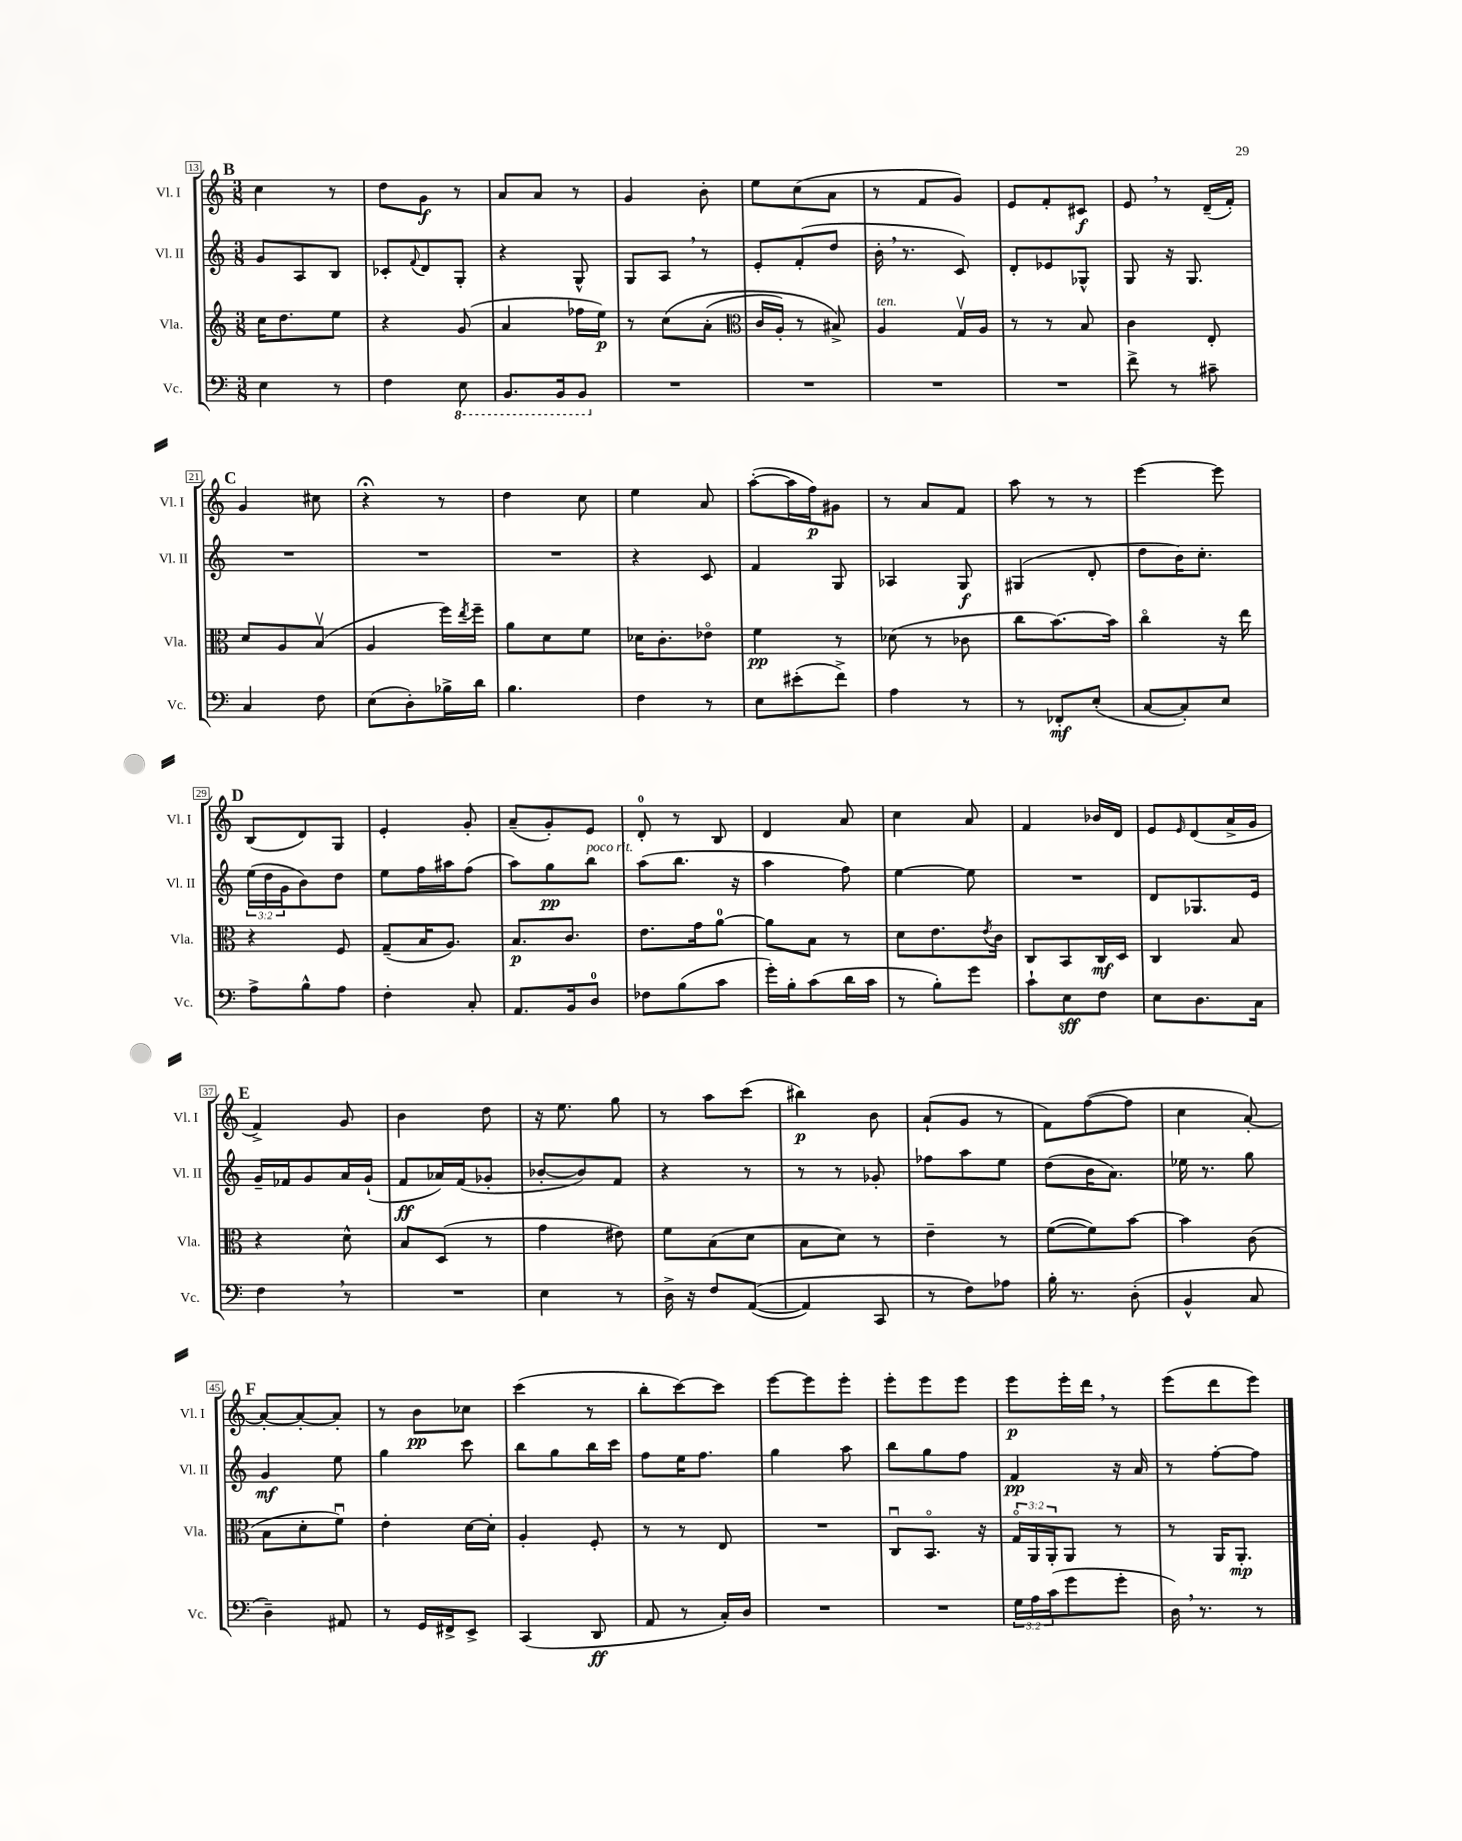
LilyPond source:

<<
\new StaffGroup <<
\new Staff = "s0" \with { instrumentName = "Vl. I" shortInstrumentName = "Vl. I" } {
    \clef treble \key c \major \numericTimeSignature \time 3/8
    \mark \markup { \bold "B" } c''4 r8 |
    d''8 g'8\f r8 |
    a'8 a'8 r8 |
    g'4 b'8-. |
    e''8 c''8( a'8 |
    r8 f'8 g'8) |
    e'8 f'8-. cis'8\f |
    e'8 \breathe r8 d'16--( f'16-.) |
    \mark \markup { \bold "C" } g'4 cis''8 |
    r4\fermata r8 |
    d''4 c''8 |
    e''4 a'8 |
    a''8~-.( a''16 f''16\p) gis'8 |
    r8 a'8 f'8 |
    a''8 r8 r8 |
    e'''4~ e'''8 |
    \mark \markup { \bold "D" } b8( d'8) g8 |
    e'4-. g'8-. |
    a'8--( g'8-.) e'8 |
    d'8-0-. r8 b8 |
    d'4 a'8 |
    c''4 a'8 |
    f'4 bes'16 d'16 |
    e'8 \grace { e'16 } d'8( a'16-> g'16 |
    \mark \markup { \bold "E" } f'4->) g'8 |
    b'4 d''8 |
    r16 e''8. g''8 |
    r8 a''8 c'''8( |
    bis''4\p) b'8 |
    a'8-!( g'8 r8 |
    f'8) f''8~( f''8 |
    c''4 a'8~-.) |
    \mark \markup { \bold "F" } a'8~-. a'8~-. a'8-. |
    r8 b'8\pp ces''8 |
    c'''4( r8 |
    b''8-. c'''8~) c'''8 |
    e'''8~ e'''8 e'''8-. |
    e'''8-. e'''8 e'''8 |
    e'''8\p e'''16-. d'''16 \breathe r8 |
    e'''8( d'''8 e'''8) \bar "|." |
}
\new Staff = "s1" \with { instrumentName = "Vl. II" shortInstrumentName = "Vl. II" } {
    \clef treble \key c \major \numericTimeSignature \time 3/8 \override Staff.TupletNumber.text = #tuplet-number::calc-fraction-text
    \mark \markup { \bold "B" } g'8 a8 b8 |
    ces'8-. \appoggiatura { f'8 } d'8 g8-. |
    r4 g8-^ |
    g8 a8 \breathe r8 |
    e'8-. f'8-.( d''8 |
    b'16-. \breathe r8. c'8) |
    d'8-. ees'8 ges8-^ |
    g8 r16 g8. |
    \mark \markup { \bold "C" } R4. |
    R4. |
    R4. |
    r4 c'8 |
    f'4 g8 |
    aes4 g8\f |
    gis4( d'8-. |
    d''8 b'16) c''8.-. |
    \mark \markup { \bold "D" } \tuplet 3/2 { e''16( d''16 g'16 } b'8) d''8 |
    e''8 f''16 ais''16 f''8( |
    a''8) g''8\pp b''8^\markup { \italic "poco rit." } |
    a''8( b''8. r16 |
    a''4 f''8) |
    e''4~ e''8 |
    R4. |
    d'8 ges8. e'16 |
    \mark \markup { \bold "E" } g'16-- fes'16 g'8 a'16 g'16-!( |
    f'8\ff aes'16) f'16( ges'8-. |
    bes'8~-. bes'8) f'8 |
    r4 r8 |
    r8 r8 ges'8-. |
    fes''8 a''8 e''8 |
    d''8( b'16 a'8.) |
    ees''16 r8. g''8 |
    \mark \markup { \bold "F" } g'4\mf e''8 |
    g''4 c'''8 |
    b''8 g''8 b''16 c'''16 |
    f''8 e''16 f''8. |
    g''4 a''8 |
    b''8 g''8 f''8 |
    f'4\pp r16 a'16 |
    r8 f''8~-. f''8 \bar "|." |
}
\new Staff = "s2" \with { instrumentName = "Vla." shortInstrumentName = "Vla." } {
    \clef treble \key c \major \numericTimeSignature \time 3/8 \override Staff.TupletNumber.text = #tuplet-number::calc-fraction-text
    \mark \markup { \bold "B" } c''16 d''8. e''8 |
    r4 g'8( |
    a'4 fes''16 e''16\p) |
    r8 c''8\( a'8-.( |
    \clef alto c'16 a16-.) r8 bis8->\) |
    a4^\markup { \italic "ten." } g16\upbow a16 |
    r8 r8 b8 |
    c'4 e8-. |
    \mark \markup { \bold "C" } d'8 a8 b8\upbow( |
    a4 f''16) \acciaccatura { e''8 } f''16-- |
    a'8 d'8 f'8 |
    des'16 c'8.-. ees'8\flageolet |
    f'4\pp r8 |
    des'8( r8 ces'8 |
    c''8 b'8.~) b'16 |
    c''4\flageolet r16 e''16 |
    \mark \markup { \bold "D" } r4 f8 |
    g8--( b16 a8.) |
    b8.\p c'8. |
    e'8. g'16 a'8-0~ |
    a'8 b8 r8 |
    d'8 e'8. \acciaccatura { e'8 } c'16 |
    c8 b,8 c16\mf d16 |
    c4 b8 |
    \mark \markup { \bold "E" } r4 d'8-^ |
    b8 d8( r8 |
    g'4 eis'8) |
    f'8 b8( d'8 |
    b8 d'8) r8 |
    e'4-- r8 |
    f'8~( f'8) b'8~ |
    b'4 c'8( |
    \mark \markup { \bold "F" } b8 d'8-. f'8\downbow) |
    e'4-. d'16~ d'16-. |
    a4-. f8-. |
    r8 r8 e8 |
    R4. |
    c8\downbow b,8.\flageolet r16 |
    \tuplet 3/2 { g16\flageolet a,16 a,16-. } a,8 r8 |
    r8 a,16 a,8.-.\mp \bar "|." |
}
\new Staff = "s3" \with { instrumentName = "Vc." shortInstrumentName = "Vc." } {
    \clef bass \key c \major \numericTimeSignature \time 3/8 \override Staff.TupletNumber.text = #tuplet-number::calc-fraction-text
    \mark \markup { \bold "B" } e4 r8 |
    f4 \ottava #-1 e,8 |
    b,,8. b,,16 b,,8 \ottava #0 |
    R4. |
    R4. |
    R4. |
    R4. |
    f'8-> r8 cis'8-- |
    \mark \markup { \bold "C" } c4 f8 |
    e8( d8-.) bes16-> d'16 |
    b4. |
    f4 r8 |
    e8 eis'8-.( f'8->) |
    a4 r8 |
    r8 fes,8-.\mf e8-.( |
    c8~ c8-.) e8 |
    \mark \markup { \bold "D" } a8-> b8-^ a8 |
    f4-. c8-. |
    a,8. b,16 d8-0 |
    fes8 b8( c'8 |
    g'16-.) b16-. c'8( d'16 c'16 |
    r8 b8-.) g'8 |
    c'8-! e8\sff f8 |
    e8 d8. c16 |
    \mark \markup { \bold "E" } f4 \breathe r8 |
    R4. |
    e4 r8 |
    d16-> r16 f8 a,8~(\( |
    a,4) c,8 |
    r8 f8\) aes8 |
    b16-. r8. d8-.( |
    b,4-^ c8 |
    \mark \markup { \bold "F" } d4--) ais,8 |
    r8 g,16 fis,16-> e,8-> |
    c,4( d,8\ff |
    a,8 r8 c16-.) d16 |
    R4. |
    R4. |
    \tuplet 3/2 { g16 a16 c'16( } g'8 g'8-. |
    d16) \breathe r8. r8 \bar "|." |
}
>>
>>
\layout { \context { \Score currentBarNumber = #13 \override BarNumber.stencil = #(make-stencil-boxer 0.1 0.3 ly:text-interface::print) } }
